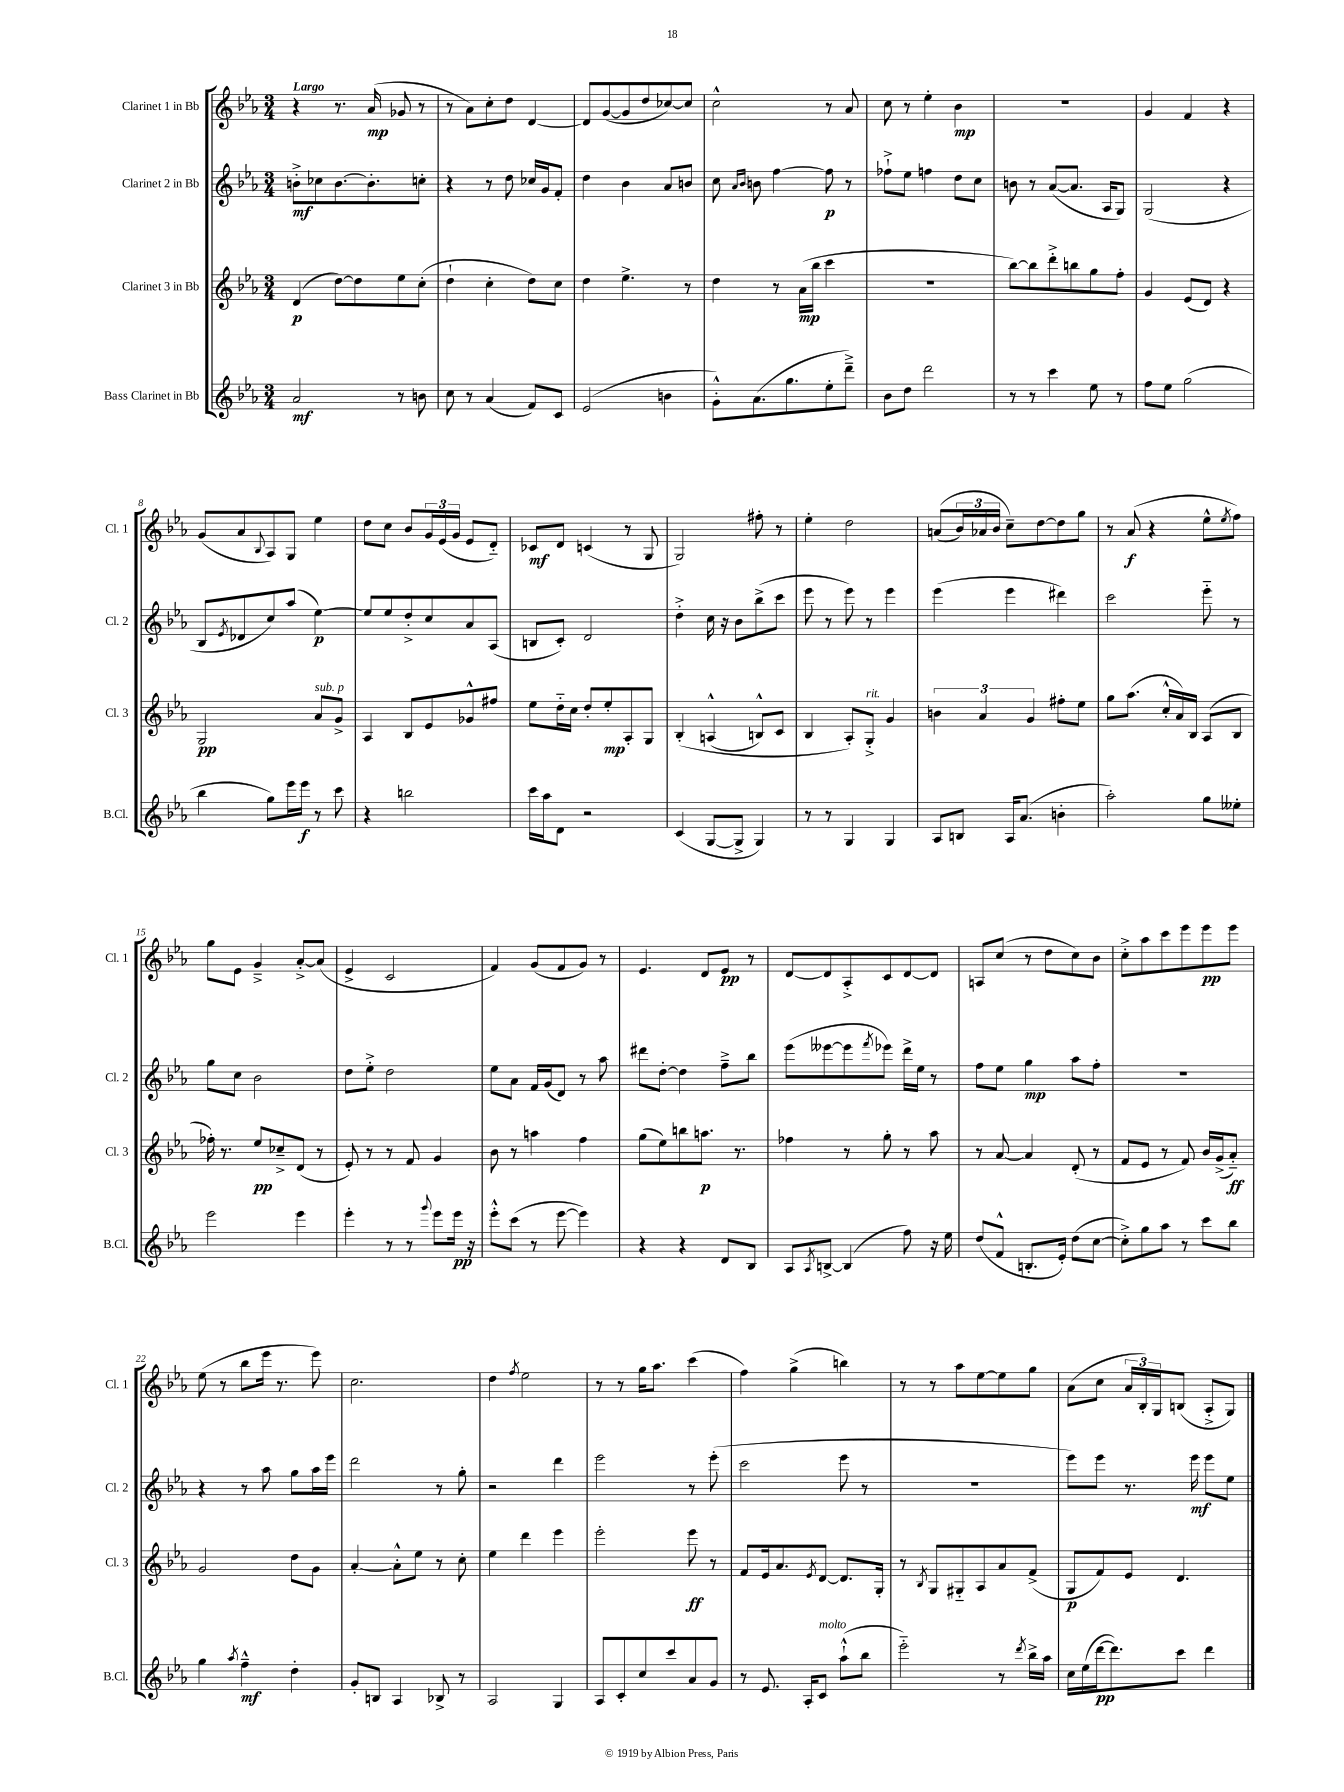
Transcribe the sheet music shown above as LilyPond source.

<<
\new StaffGroup <<
\new Staff = "s0" \with { instrumentName = "Clarinet 1 in Bb" shortInstrumentName = "Cl. 1" } {
    \clef treble \key ees \major \numericTimeSignature \time 3/4 \tempo "Largo"
    r4 r8. aes'16\mp( ges'8 r8 |
    r8 aes'8) c''8-. d''8 d'4~ |
    d'8 g'8~( g'8 d''8 ces''8~) ces''8 |
    c''2-^ r8 aes'8 |
    c''8 r8 ees''4-. bes'4\mp |
    R2. |
    g'4 f'4 r4 |
    g'8( aes'8 \appoggiatura { bes8 } aes8) g8 ees''4 |
    d''8 c''8 bes'8 \tuplet 3/2 { g'16 ees'16( g'16 } ees'8 d'8-_) |
    ces'8\mf d'8 c'4( r8 g8 |
    g2) fis''8-. r8 |
    ees''4-. d''2 |
    a'8(\( \tuplet 3/2 { bes'16) aes'16 bes'16 } c''8--\) d''8~ d''8 g''8 |
    r8 aes'8\f( r4 ees''8-^ \acciaccatura { ees''8 } f''8) |
    g''8 ees'8 g'4---> aes'8~-.-> aes'8( |
    ees'4-> c'2 |
    f'4) g'8( f'8 g'8) r8 |
    ees'4. d'8 ees'8\pp r8 |
    d'8~ d'8 aes8-.-> c'8 d'8~ d'8 |
    a8 c''8( r8 d''8 c''8) bes'8 |
    c''8-.-> aes''8 c'''8 ees'''8 ees'''8\pp ees'''8 |
    ees''8( r8 bes''8 ees'''16 r8. ees'''8) |
    c''2. |
    d''4 \acciaccatura { f''8 } ees''2 |
    r8 r8 g''16 aes''8. c'''4( |
    f''4) g''4->( b''4) |
    r8 r8 aes''8 ees''8~ ees''8 g''8 |
    aes'8( c''8 \tuplet 3/2 { aes'16 bes16-.) g16 } b8( aes8-.-> g8) \bar "|." |
}
\new Staff = "s1" \with { instrumentName = "Clarinet 2 in Bb" shortInstrumentName = "Cl. 2" } {
    \clef treble \key ees \major \numericTimeSignature \time 3/4
    b'8-.->\mf ces''8 b'8.~ b'8.-. c''8-. |
    r4 r8 d''8 ces''16 g'16 f'8-. |
    d''4 bes'4 aes'8 b'8 |
    c''8 \grace { aes'16 bes'16 } b'8 f''4~ f''8\p r8 |
    fes''8-!-> ees''8 f''4 d''8 c''8 |
    b'8 r8 aes'8~( aes'8. aes16 g8) |
    g2( r4 |
    bes8 \acciaccatura { ees'8 } des'8 c''8) aes''8( ees''4~\p) |
    ees''8 ees''8 d''8-.-> c''8 aes'8 aes8( |
    b8 c'8-.) d'2 |
    d''4-.-> c''16 r16 bes'8 bes''8->( c'''8 |
    ees'''8 r8 ees'''8) r8 ees'''4 |
    ees'''4( ees'''4 dis'''4) |
    c'''2 ees'''8-_ r8 |
    g''8 c''8 bes'2 |
    d''8 ees''8-.-> d''2 |
    ees''8 aes'8 f'16 g'16( d'8) r8 aes''8 |
    dis'''8 d''8~-. d''4 f''8---> bes''8 |
    ees'''8( eeses'''8~ eeses'''8 \acciaccatura { f'''8 } ees'''8) d'''16-> ees''16 r8 |
    f''8 ees''8 g''4\mp aes''8 f''8-. |
    R2. |
    r4 r8 aes''8 g''8 aes''16 ees'''16 |
    d'''2 r8 g''8-. |
    r2 d'''4 |
    ees'''2 r8 ees'''8-.( |
    c'''2 ees'''8 r8 |
    R2. |
    ees'''8) ees'''8 r8. ees'''16\mf ees'''8 ees''8 \bar "|." |
}
\new Staff = "s2" \with { instrumentName = "Clarinet 3 in Bb" shortInstrumentName = "Cl. 3" } {
    \clef treble \key ees \major \numericTimeSignature \time 3/4
    d'4\p( d''8~) d''8 ees''8 c''8-.( |
    d''4-! c''4-. d''8) c''8 |
    d''4 ees''4.-> r8 |
    d''4 r8 aes'16\mp( bes''16 c'''4 |
    R2. |
    bes''8~) bes''8 d'''8-.-> b''8 g''8 f''8-. |
    g'4 ees'8( d'8) r4 |
    g2\pp aes'8^\markup { \italic "sub. p" } g'8-> |
    aes4 bes8 ees'8 ges'8-^ fis''8 |
    ees''8 d''16-_ c''16 d''8-. ees''8-.\mp aes8-. g8 |
    bes4-.\( a4-^( b8-^) c'8 |
    bes4 aes8-.\) g8-.->^\markup { \italic "rit." } g'4 |
    \tuplet 3/2 { b'4 aes'4 g'4 } fis''8-. ees''8 |
    g''8 aes''8.( c''16-.-^ aes'16) bes16 aes8( bes8 |
    fes''16-.) r8. ees''8\pp ces''8---> d'8( r8 |
    ees'8-.) r8 r8 f'8 g'4 |
    bes'8 r8 a''4 f''4 |
    g''8( ees''8) b''8 a''8.\p r8. |
    fes''4 r8 g''8-. r8 aes''8 |
    r8 aes'8~ aes'4 d'8-.( r8 |
    f'8 ees'8 r8 f'8) bes'16 g'16->( aes'8-_\ff) |
    g'2 d''8 g'8 |
    aes'4~-. aes'8-.-^ ees''8 r8 c''8-. |
    ees''4 d'''4 ees'''4 |
    ees'''2-. ees'''8\ff r8 |
    f'8 ees'16 aes'8. \acciaccatura { ees'8 } d'8~ d'8. g16-. |
    r8 \acciaccatura { bes8 } g8 gis8-_ aes8 aes'8 f'8->( |
    g8\p f'8) ees'8 d'4. \bar "|." |
}
\new Staff = "s3" \with { instrumentName = "Bass Clarinet in Bb" shortInstrumentName = "B.Cl." } {
    \clef treble \key ees \major \numericTimeSignature \time 3/4
    aes'2\mf r8 b'8 |
    c''8 r8 aes'4( f'8) c'8 |
    ees'2( b'4 |
    g'8-.-^) aes'8.( g''8. ees''8-. d'''8--->) |
    bes'8 d''8 d'''2 |
    r8 r8 c'''4 ees''8 r8 |
    f''8 ees''8 g''2( |
    bes''4 g''8) ees'''16 ees'''16\f r8 c'''8 |
    r4 b''2 |
    c'''16 aes''16 d'8 r2 |
    c'4( g8~ g8-> g4) |
    r8 r8 g4 g4 |
    aes8 b8 aes16 aes'8.( b'4-. |
    aes''2-.) g''8 eeses''8-. |
    ees'''2 ees'''4 |
    ees'''4-. r8 r8 \appoggiatura { g'''8 } ees'''8 ees'''16\pp r16 |
    ees'''8-.-^ c'''8( r8 ees'''8~ ees'''4) |
    r4 r4 d'8 bes8 |
    aes8 \acciaccatura { aes8 } b8~-> b4( f''8) r16 ees''16 |
    d''8( f'8-^ b8.-. ees'16-.) d''8( c''8~ |
    c''8-.->) g''8 aes''8 r8 c'''8 bes''8 |
    g''4 \acciaccatura { aes''8 } f''4---^\mf d''4-. |
    g'8-. b8 aes4 bes8-> r8 |
    aes2 g4 |
    aes8 c'8-. c''8 c'''8 aes'8 g'8 |
    r8 ees'8. aes16-. c'8^\markup { \italic "molto" } aes''8-!-^( bes''8 |
    ees'''2-_) r8 \acciaccatura { d'''8 } bes''16-> aes''16 |
    c''16 ees''16( d'''16~\pp d'''8.) c'''8 d'''4 \bar "|." |
}
>>
>>
